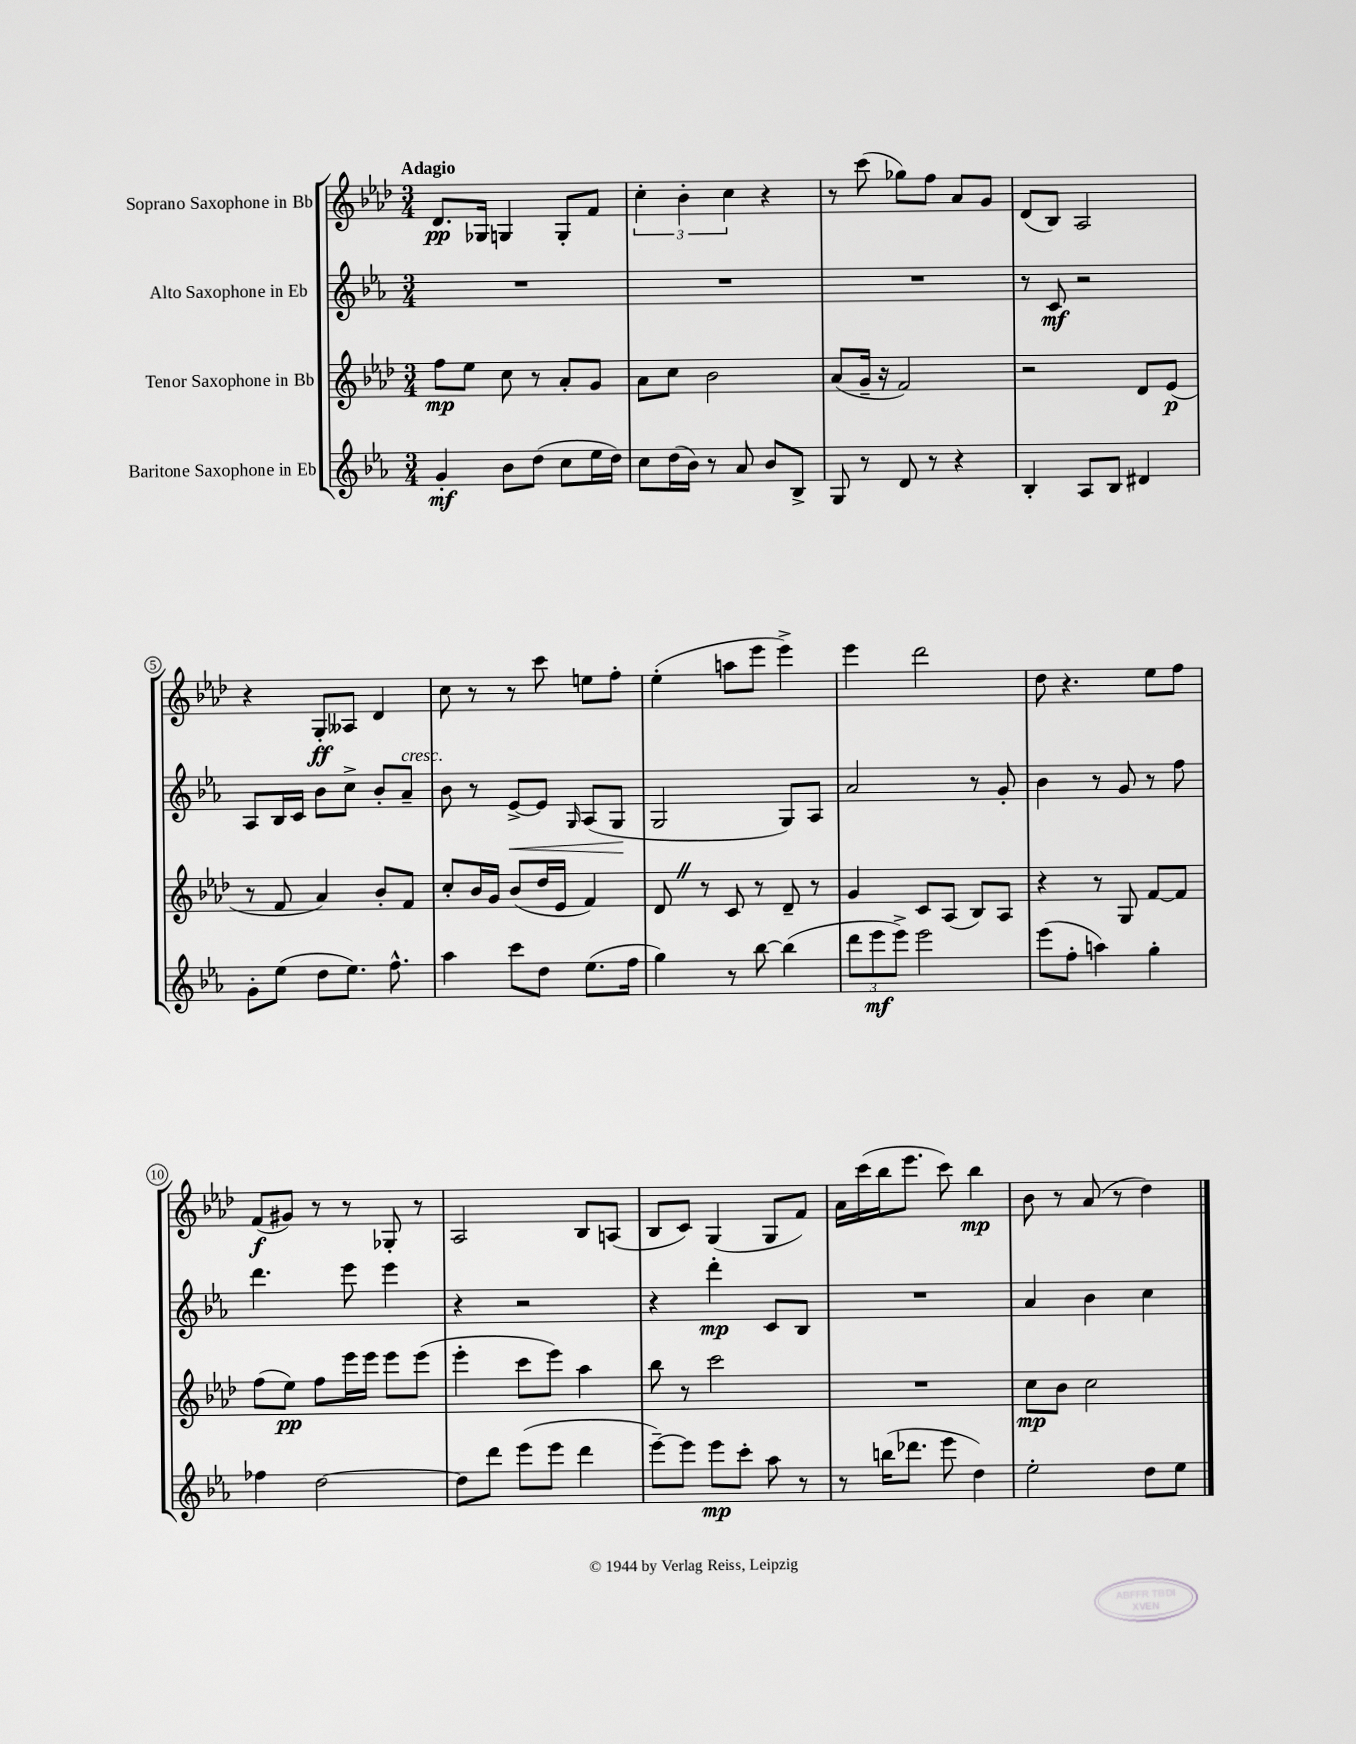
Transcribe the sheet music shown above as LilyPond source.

<<
\new StaffGroup <<
\new Staff = "s0" \with { instrumentName = "Soprano Saxophone in Bb" } {
    \clef treble \key aes \major \numericTimeSignature \time 3/4 \tempo "Adagio"
    \autoBeamOff des'8.[\pp ges16] g4 g8[-. f'8] |
    \tuplet 3/2 { c''4-. bes'4-. c''4 } r4 |
    r8 c'''8( ges''8[) f''8] aes'8[ g'8] |
    des'8[( bes8]) aes2 |
    r4 g8[-.\ff aeses8] des'4 |
    c''8 r8 r8 c'''8 e''8[ f''8]-. |
    ees''4-.( a''8[ ees'''8] ees'''4->) |
    ees'''4 des'''2 |
    des''8 r4. ees''8[ f''8] |
    f'8[\f( gis'8]) r8 r8 ges8-. r8 |
    aes2 bes8[ a8]( |
    bes8[ c'8]) g4( g8[ f'8]) |
    aes'16[ c'''16( bes''16 ees'''8.] c'''8) bes''4\mp |
    bes'8 r8 aes'8( r8 des''4) \bar "|." |
}
\new Staff = "s1" \with { instrumentName = "Alto Saxophone in Eb" } {
    \clef treble \key ees \major \numericTimeSignature \time 3/4
    \autoBeamOff R2. |
    R2. |
    R2. |
    r8 c'8\mf r2 |
    aes8[ bes16 c'16] bes'8[ c''8]-> bes'8[-. aes'8]--^\markup { \italic "cresc." } |
    bes'8 r8 ees'8[~->\< ees'8] \grace { g16 } aes8[( g8]\! |
    g2 g8[) aes8] |
    aes'2 r8 g'8-. |
    bes'4 r8 g'8 r8 f''8 |
    d'''4. ees'''8 ees'''4 |
    r4 r2 |
    r4 d'''4-.\mp c'8[ bes8] |
    R2. |
    aes'4 bes'4 c''4 \bar "|." |
}
\new Staff = "s2" \with { instrumentName = "Tenor Saxophone in Bb" } {
    \clef treble \key aes \major \numericTimeSignature \time 3/4
    \autoBeamOff f''8[\mp ees''8] c''8 r8 aes'8[-. g'8] |
    aes'8[ c''8] bes'2 |
    aes'8[( g'16]-- r16 f'2) |
    r2 des'8[ ees'8]\p( |
    r8 f'8 aes'4) bes'8[-. f'8] |
    c''8[-. bes'16 g'16] bes'8[( des''16 ees'16] f'4) |
    des'8 \once \override BreathingSign.text = \markup { \musicglyph "scripts.caesura.straight" } \breathe r8 c'8 r8 des'8-- r8 |
    g'4 c'8[ aes8]( bes8[) aes8] |
    r4 r8 g8 f'8[~ f'8] |
    f''8[( ees''8]\pp) f''8[ ees'''16 ees'''16] ees'''8[ ees'''8]( |
    ees'''4-. c'''8[ ees'''8]) aes''4 |
    bes''8 r8 c'''2 |
    R2. |
    c''8[\mp bes'8] c''2 \bar "|." |
}
\new Staff = "s3" \with { instrumentName = "Baritone Saxophone in Eb" } {
    \clef treble \key ees \major \numericTimeSignature \time 3/4
    \autoBeamOff g'4-.\mf bes'8[ d''8]( c''8[ ees''16 d''16]) |
    c''8[ d''16( bes'16]) r8 aes'8 bes'8[ bes8]-> |
    g8 r8 d'8 r8 r4 |
    bes4-. aes8[ bes8] dis'4 |
    g'8[-. ees''8]( d''8[ ees''8.]) f''8.-^ |
    aes''4 c'''8[ d''8] ees''8.[( f''16] |
    g''4) r8 bes''8~ bes''4( |
    \tuplet 3/2 { d'''8[ ees'''8\mf ees'''8]->) } ees'''2 |
    ees'''8[( f''8]-. a''4) g''4-. |
    fes''4 d''2~ |
    d''8[ d'''8] ees'''8[( ees'''8] d'''4 |
    ees'''8[~--) ees'''8] ees'''8[\mp c'''8]-. aes''8 r8 |
    r8 b''16[( des'''8.] ees'''8 d''4) |
    ees''2-. d''8[ ees''8] \bar "|." |
}
>>
>>
\layout { \context { \Score \override BarNumber.stencil = #(make-stencil-circler 0.1 0.3 ly:text-interface::print) } }
